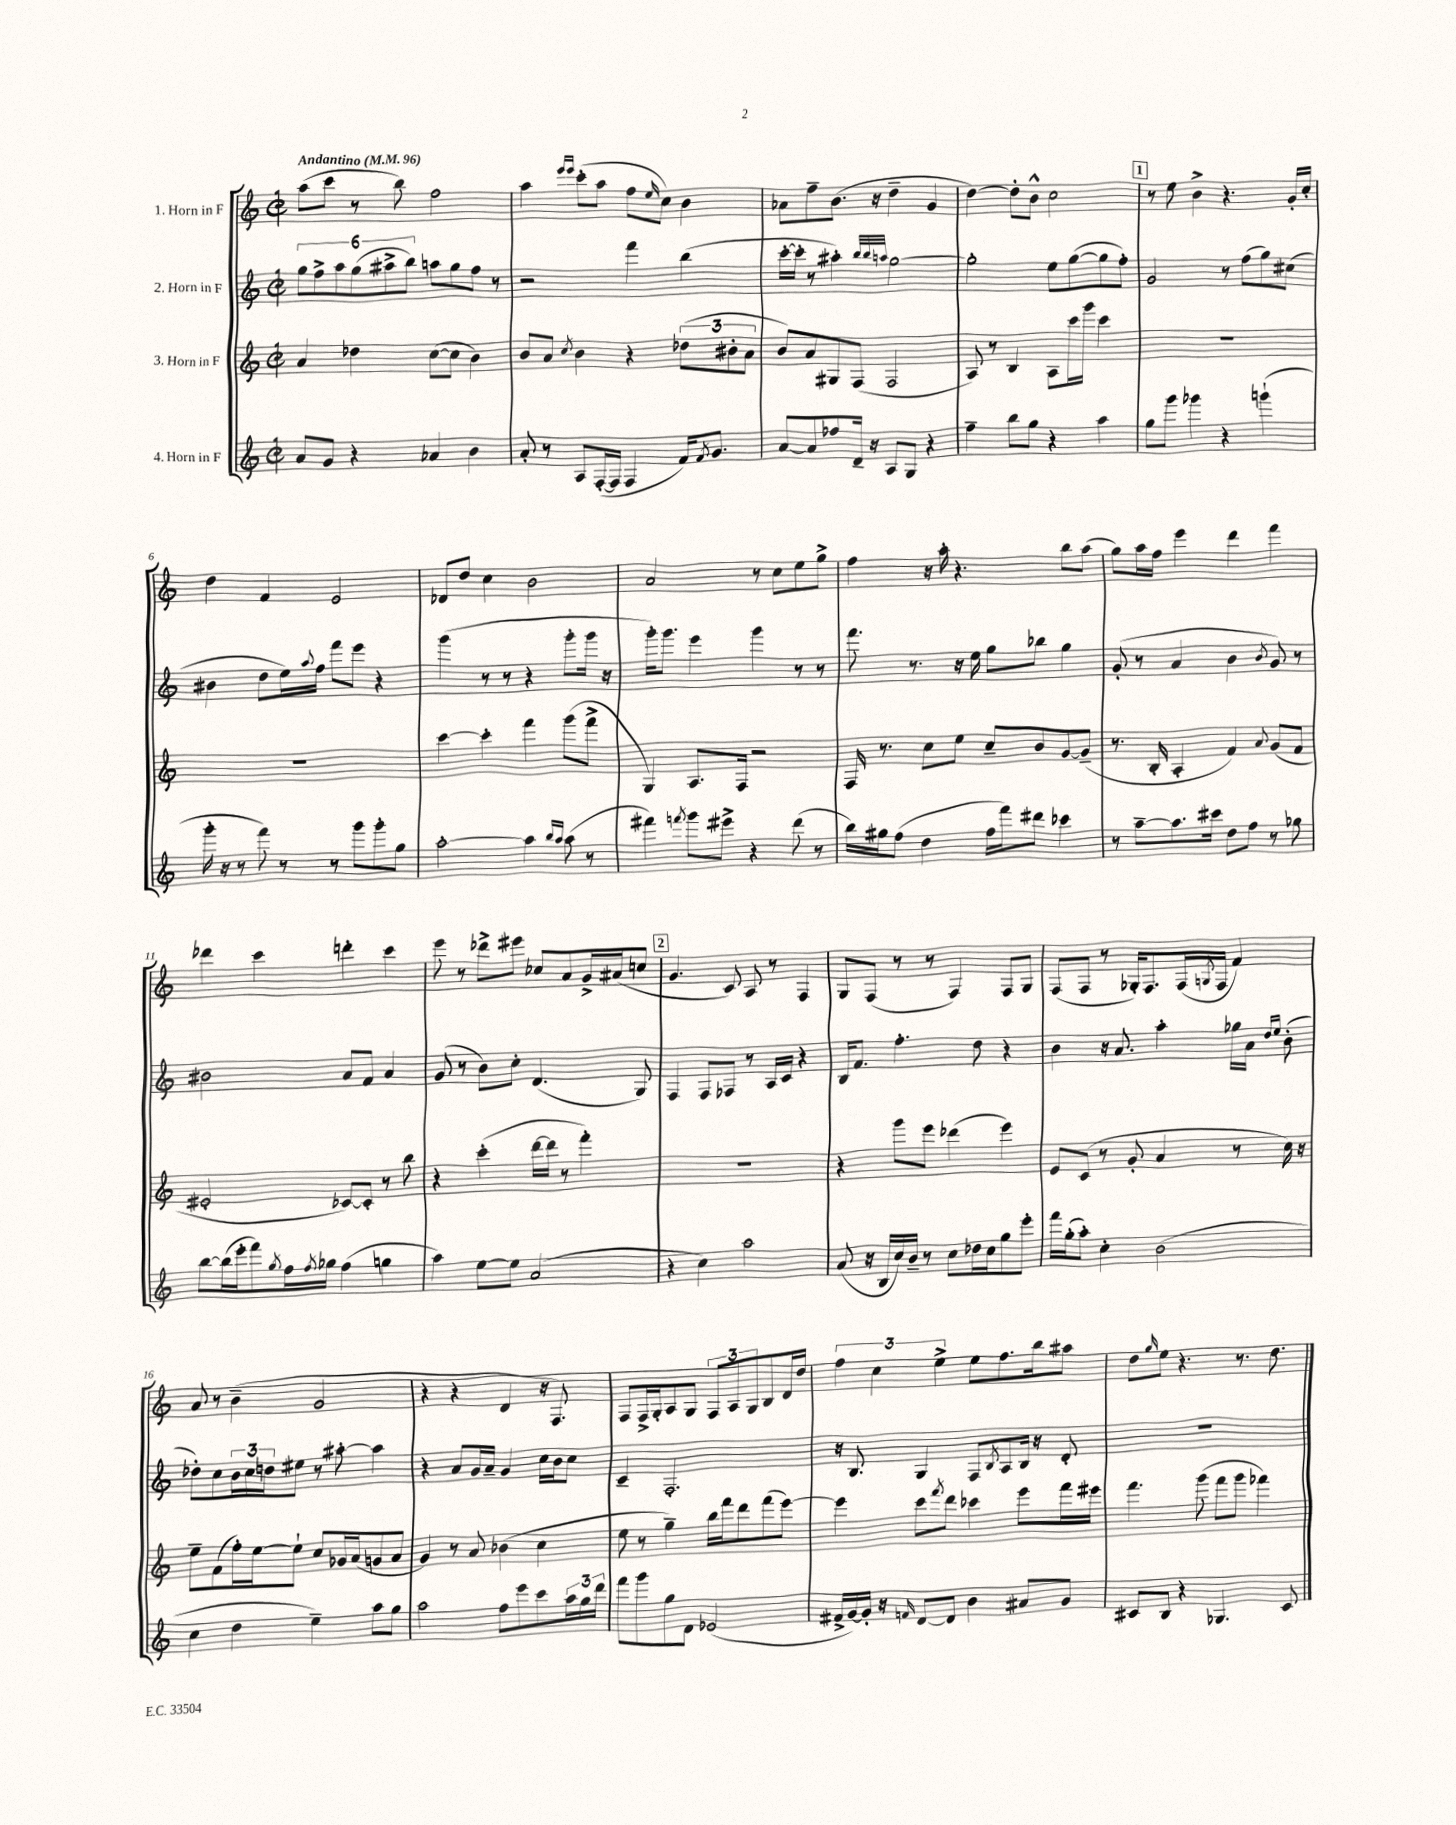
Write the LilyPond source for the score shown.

<<
\new StaffGroup <<
\new Staff = "s0" \with { instrumentName = "1. Horn in F" } {
    \clef treble \key c \major \defaultTimeSignature \time 2/2 \tempo "Andantino" 4 = 96
    a''8( c'''8 r8 b''8) f''2 |
    a''4 \grace { e'''16 e'''16 } c'''8-.( a''8 f''8 \grace { e''16 } c''8) b'4 |
    aes'8 f''8-- b'8.( r16 d''4-- g'4 |
    d''4~) d''8-. b'8-^ c''2 |
    \mark \markup { \box "1" } r8 e''8 b'4-> r4. g'16-. c''16-. |
    d''4 f'4 e'2 |
    des'8 d''8 c''4 b'2 |
    a'2 r8 c''8 e''8 g''8-> |
    f''4 r16 a''16-. r4. b''8 a''8( |
    g''8) a''16 f''16 e'''4 d'''4 f'''4 |
    des'''4 c'''4 d'''4-. c'''4 |
    e'''8 r8 des'''8-> eis'''8 ces''8 a'8 g'16-> ais'16( c''8 |
    \mark \markup { \box "2" } g'4. c'8) a8 r8 f4 |
    g8 f8( r8 r8 f4) f8 g8 |
    f8( f8 r8 ges16-.) f8. f16( \acciaccatura { g8 } f16 f'4) |
    a'8 r8 b'4--( g'2 |
    r4 r4 d'4 r16 f8.) |
    f8 f16-> g16-. a8 g8 \tuplet 3/2 { f8 a8 g8 } b8 d'16 d''16 |
    \tuplet 3/2 { f''4 c''4 e''4-> } e''8 f''8. b''16 ais''8 |
    d''8 \grace { g''16 } e''8 r4. r8. d''8. \bar "|." |
}
\new Staff = "s1" \with { instrumentName = "2. Horn in F" } {
    \clef treble \key c \major \defaultTimeSignature \time 2/2
    \tuplet 6/4 { g''8 f''8-> a''8 g''8( ais''8-> b''8) } a''8 g''8 f''8 r8 |
    r2 f'''4 b''4( |
    c'''16~-. c'''16-. r8 ais''4-.) \grace { b''32 b''32 a''32 } g''2~ |
    g''2-. e''8 g''8~( g''8 f''8-.) |
    \mark \markup { \box "1" } g'2 r8 f''8( g''8) cis''8( |
    bis'4 d''8 e''16) \appoggiatura { a''8 } f''16 f'''8 e'''8 r4 |
    g'''4( r8 r8 r4 g'''8-. g'''16 r16 |
    g'''16-.) g'''8. e'''4 g'''4 r8 r8 |
    f'''8. r8. r16 e''16 g''8 bes''8 g''4 |
    g'8-.( r8 a'4 b'4 \acciaccatura { b'8 } g'8) r8 |
    bis'2 a'8 f'8 a'4 |
    g'8( r8 b'8) c''8-. d'4.( g8) |
    \mark \markup { \box "2" } f4 f8 fes8 r8 a16 c'16 r4 |
    b16 f'8. f''4.-. d''8 r4 |
    b'4 r16 a'8. a''4-. ges''16 a'16 \grace { d''16 e''16 } b'8-.( |
    des''8-.) c''8 \tuplet 3/2 { b'16 c''16 d''16 } eis''8 r8 ais''8~-. ais''4 |
    r4 a'8 g'16 a'16-- g'4 c''16 b'16 c''8 |
    c'4-- f2.-. |
    r16 b8. g4 f8 \acciaccatura { b8 } a8 b16 r16 d'8-. |
    R1 \bar "|." |
}
\new Staff = "s2" \with { instrumentName = "3. Horn in F" } {
    \clef treble \key c \major \defaultTimeSignature \time 2/2
    a'4 des''4 c''8~( c''8 b'4) |
    b'8 a'8 \acciaccatura { c''8 } b'4 r4 \tuplet 3/2 { des''8( bis'8-. a'8 } |
    b'8) a'8 gis8 f8( f2 |
    a8) r8 b4 a8 c'''16 g'''16 c'''4 |
    \mark \markup { \box "1" } R1 |
    R1 |
    c'''4~ c'''4-. f'''4 g'''8( f'''8-> |
    g4) a8. f16 r2 |
    f16 r8. c''8 e''8 c''8-- b'8 g'8~ g'8--( |
    r8. b16-. a4-. f'4) \appoggiatura { a'8 } g'8( f'8 |
    eis'2-. ces'8~) ces'8-. r8 b''8 |
    r4 c'''4-.( d'''16~ d'''16 r8 f'''4-.) |
    \mark \markup { \box "2" } R1 |
    r4 g'''8 e'''8 des'''4( e'''4) |
    e'8 c'8( r8 g'8-. a'4 r8 c''16) r16 |
    e''8-- f'8( f''16-.) e''16~ e''8-! c''8 ges'16 a'16( g'8 a'8 |
    g'4) r8 a'8 bes'4( c''4 |
    e''8 r8 g''4--) b''16 f'''16 d'''8 f'''8( e'''8~) |
    e'''4 c'''8 \acciaccatura { f'''8 } d'''8 ces'''4 e'''8 f'''16 eis'''16 |
    f'''4. g'''8( f'''8 g'''8 fes'''4) \bar "|." |
}
\new Staff = "s3" \with { instrumentName = "4. Horn in F" } {
    \clef treble \key c \major \defaultTimeSignature \time 2/2
    a'8 g'8 r4 aes'4 b'4 |
    a'8-. r8 a8 f16~-.( f16 f4 f'16) \acciaccatura { f'8 } g'8. |
    a'8~ a'8 fes''8 d'16-- r16 a8 g8 r4 |
    f''4-- b''8 g''8 r4 a''4 |
    \mark \markup { \box "1" } g''8 g'''8 ges'''4 r4 g'''4-!( |
    g'''16-. r16 r8 f'''8) r8 r8 g'''8 g'''8-. g''8 |
    a''2~-. a''4 \grace { b''16 a''16 } a''8( r8 |
    fis'''4) \acciaccatura { f'''8 } g'''8 eis'''8-> r4 d'''8( r8 |
    b''16) gis''16 f''8( d''4 f''16 f'''16) dis'''8 ces'''4 |
    r8 a''8~-- a''8. cis'''16 d''8 f''8 r8 ges''8 |
    b''8~ b''16( e'''16-. f'''8) \acciaccatura { g''8 } f''16 \acciaccatura { f''8 } ges''16 f''4( g''4 |
    a''4) e''8~ e''8 a'2( |
    \mark \markup { \box "2" } r4 c''4) a''2 |
    a'8( r16 b16 c''16) b'16-- r8 c''8 des''16 c''16 g''8 e'''8-. |
    f'''16 g''16-.( a''8-.) c''4-. b'2( |
    c''4 d''4 e''4--) a''8 g''8 |
    a''2 f''8 e'''8 c'''8 \tuplet 3/2 { a''16 g''16 d'''16 } |
    f'''8 g'''8 g''8 d'8 ees'2( |
    fis'16-> g'16~) g'16-. r16 \grace { f'16 } d'8~ d'8 b'4 ais'8 g'8 |
    cis'8 b8 r4 ges4. cis'8 \bar "|." |
}
>>
>>
